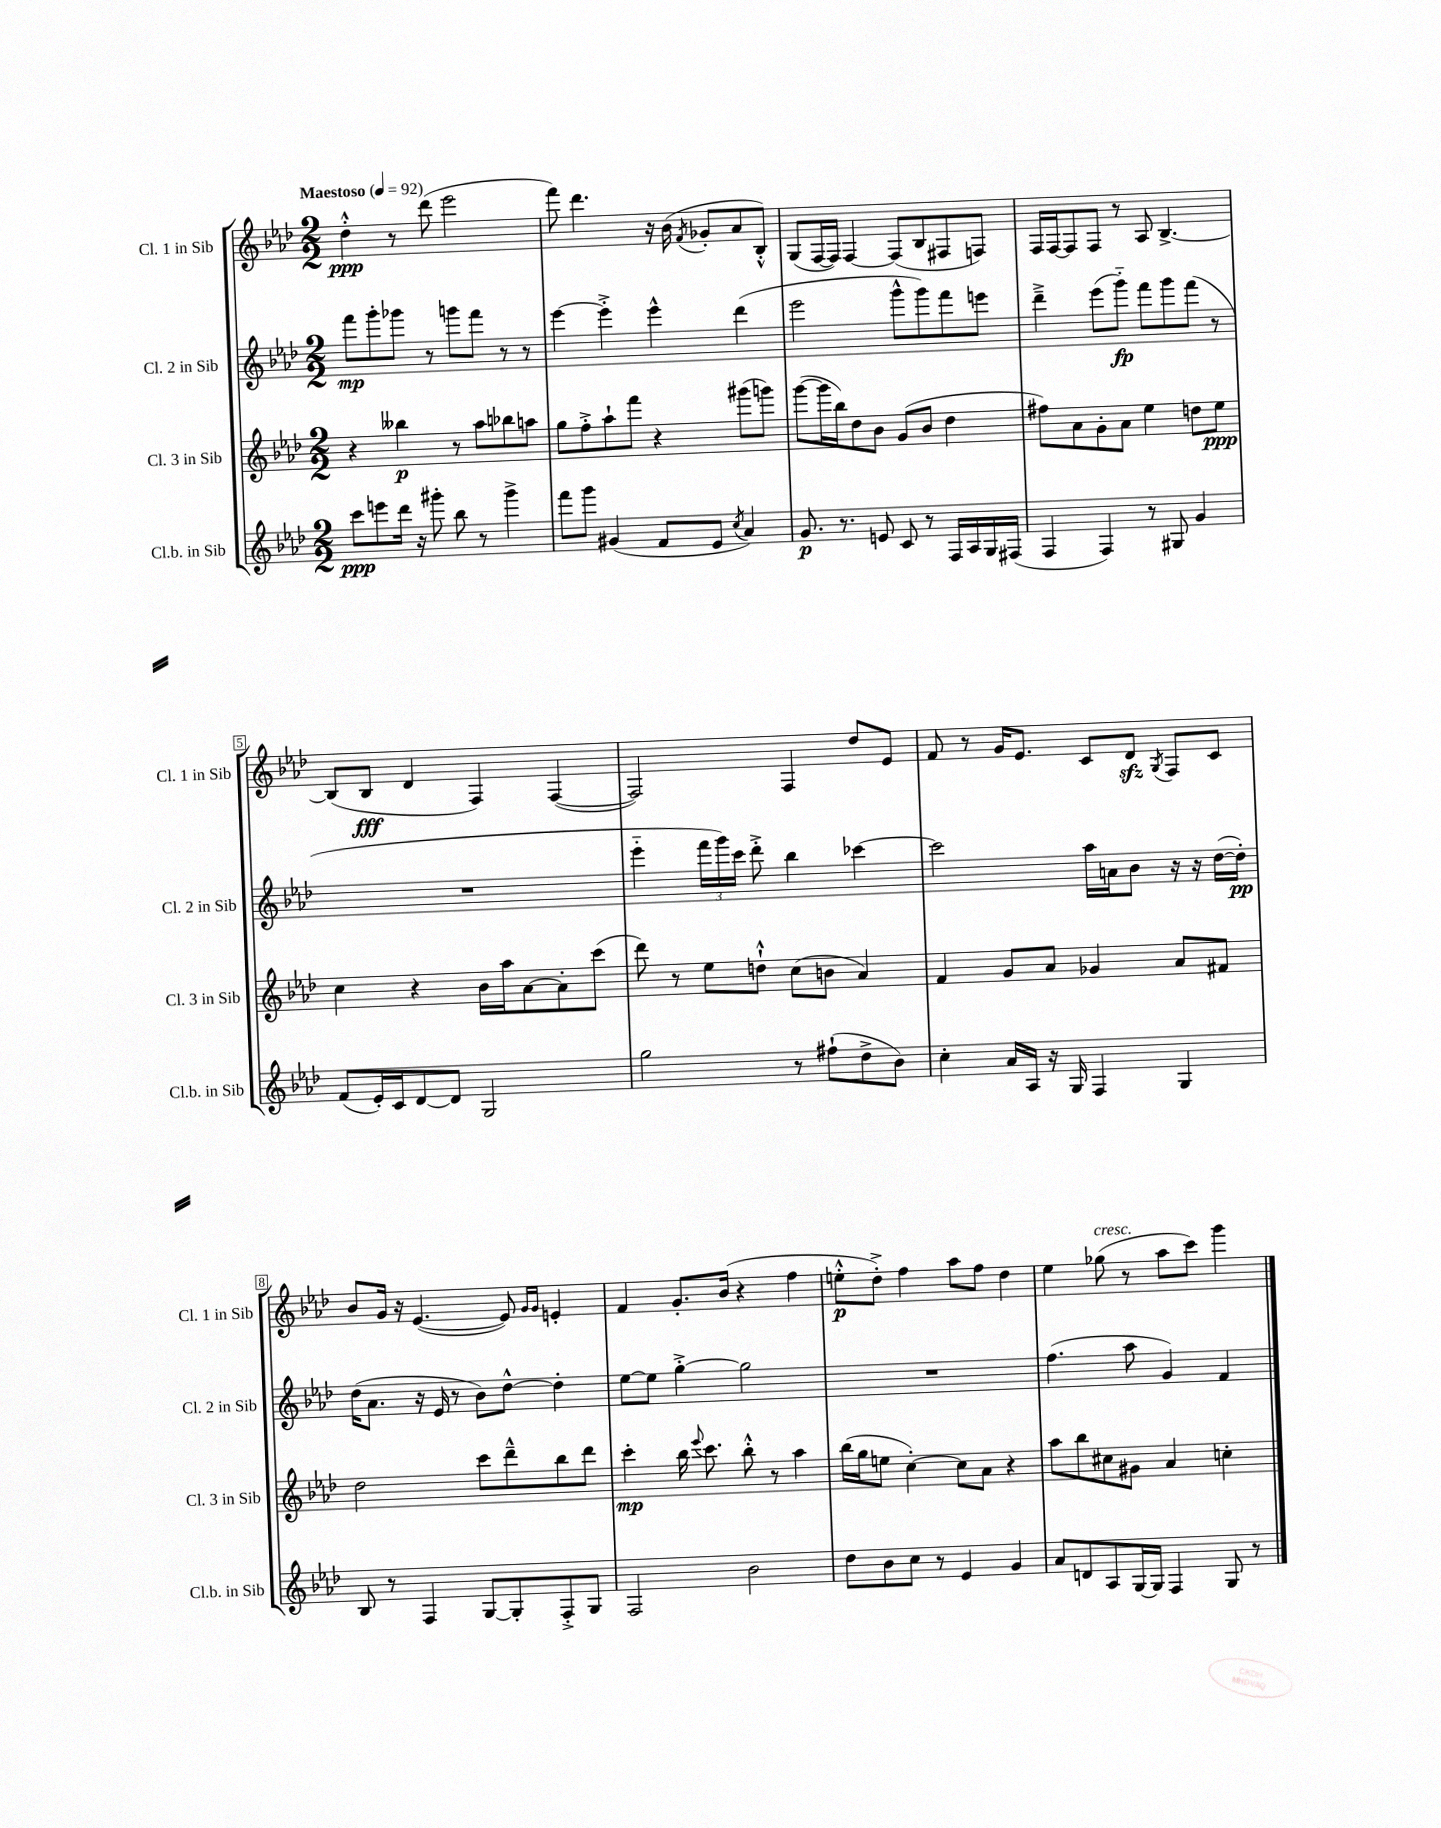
<<
\new StaffGroup <<
\new Staff = "s0" \with { instrumentName = "Cl. 1 in Sib" shortInstrumentName = "Cl. 1 in Sib" } {
    \clef treble \key aes \major \numericTimeSignature \time 2/2 \tempo "Maestoso" 4 = 92
    \autoBeamOff des''4-.-^\ppp r8 des'''8( ees'''2 |
    f'''8) des'''4. r16 bes'16( \acciaccatura { f'8 } ges'8[-. aes'8 bes8]-.-^) |
    g8[( f16~ f16]) f4~ f8[( bes8 fis8 f8]) |
    f16[ f16~ f8 f8] r8 aes8 bes4.~-> |
    bes8[( bes8]\fff des'4 f4) f4~( |
    f2) f4 des''8[ ees'8] |
    f'8 r8 g'16[ ees'8.] c'8[ des'8]\sfz \acciaccatura { g8 } f8[ c'8] |
    bes'8[ g'16] r16 ees'4.~( ees'8) \grace { g'16[ g'16] } e'4-. |
    f'4 g'8.[-. bes'16]( r4 f''4 |
    e''8[-.-^\p des''8]-.->) f''4 aes''8[ f''8] des''4 |
    ees''4 ges''8^\markup { \italic "cresc." }( r8 aes''8[ c'''8]) g'''4 \bar "|." |
}
\new Staff = "s1" \with { instrumentName = "Cl. 2 in Sib" shortInstrumentName = "Cl. 2 in Sib" } {
    \clef treble \key aes \major \numericTimeSignature \time 2/2
    \autoBeamOff f'''8[\mp g'''8-. ges'''8] r8 g'''8[ f'''8] r8 r8 |
    ees'''4~ ees'''4-.-> ees'''4-^ des'''4( |
    ees'''2 g'''8[-^ g'''8) f'''8 e'''8] |
    des'''4---> ees'''8[( g'''8]-_\fp) f'''8[ g'''8 f'''8]( r8 |
    R1 |
    ees'''4-_ \tuplet 3/2 { f'''16[ g'''16) c'''16] } des'''8-.-> bes''4 ces'''4~ |
    ces'''2 aes''16[ a'16 bes'8] r16 r16 des''16[~( des''16]-.\pp) |
    des''16[( aes'8.] r16 ees'16 r8 bes'8[) des''8]~-^ des''4-. |
    ees''8[~ ees''8] g''4~-.-> g''2 |
    R1 |
    f''4.( aes''8 g'4) f'4 \bar "|." |
}
\new Staff = "s2" \with { instrumentName = "Cl. 3 in Sib" shortInstrumentName = "Cl. 3 in Sib" } {
    \clef treble \key aes \major \numericTimeSignature \time 2/2
    \autoBeamOff r4 beses''4\p r8 aes''8[ bes''8 a''8] |
    g''8[ f''8-.-> aes''8-! f'''8] r4 gis'''8[( g'''8]) |
    g'''8[~( g'''16 bes''16) des''8 bes'8] g'8[( bes'8] des''4 |
    fis''8[) aes'8 g'8-. aes'8] ees''4 d''8[ ees''8]\ppp |
    c''4 r4 bes'16[ aes''16 aes'8~ aes'8-. c'''8]( |
    des'''8) r8 ees''8[ d''8]-!-^ c''8[( b'8] aes'4) |
    f'4 g'8[ aes'8] ges'4 aes'8[ fis'8] |
    des''2 c'''8[ des'''8---^ bes''8 des'''8] |
    c'''4-.\mp bes''16 \appoggiatura { ees'''8 } c'''8. bes''8-.-^ r8 aes''4 |
    bes''16[( g''16 e''8] c''4~-.) c''8[ aes'8] r4 |
    aes''8[ bes''8 cis''8 gis'8] aes'4 c''4-. \bar "|." |
}
\new Staff = "s3" \with { instrumentName = "Cl.b. in Sib" shortInstrumentName = "Cl.b. in Sib" } {
    \clef treble \key aes \major \numericTimeSignature \time 2/2
    \autoBeamOff c'''8[\ppp e'''8 des'''16] r16 gis'''8-. bes''8 r8 gis'''4-> |
    f'''8[ g'''8] gis'4( f'8[ ees'8] \acciaccatura { c''8 } aes'4) |
    g'8.\p r8. e'8 c'8 r8 f16[ aes16 g16 fis16]( |
    f4 f4) r8 gis8 g'4 |
    f'8[( ees'16-.) c'16 des'8~ des'8] g2 |
    g''2 r8 fis''8[-!( des''8-> bes'8]) |
    c''4-. aes'16[ aes16] r16 g16 f4 g4 |
    bes8 r8 f4 g8[~ g8-. f8-.-> g8] |
    f2 bes'2 |
    des''8[ bes'8 c''8] r8 ees'4 g'4 |
    aes'8[ d'8 aes8 g16~ g16] f4 g8 r8 \bar "|." |
}
>>
>>
\layout { \context { \Score \override BarNumber.stencil = #(make-stencil-boxer 0.1 0.3 ly:text-interface::print) } }
